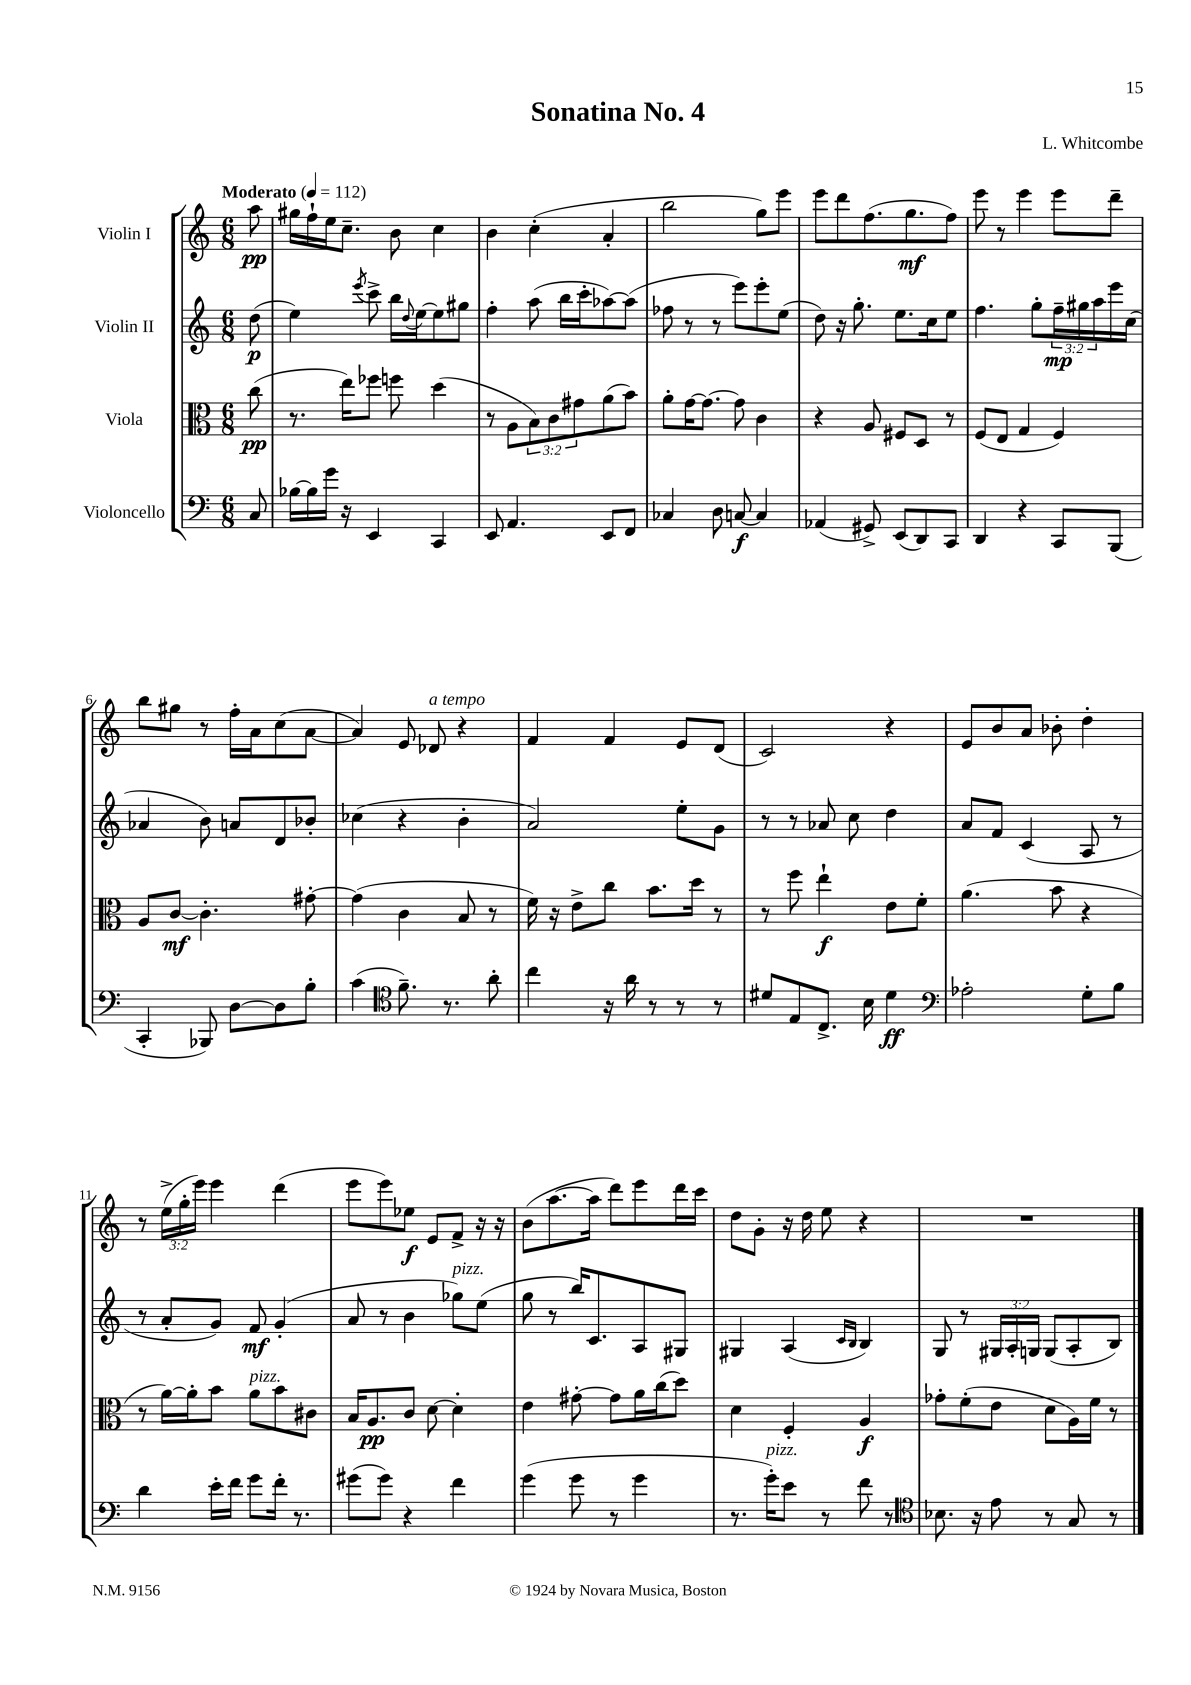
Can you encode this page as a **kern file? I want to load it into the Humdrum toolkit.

**kern	**kern	**kern	**kern
*staff4	*staff3	*staff2	*staff1
*clefF4	*clefC3	*clefG2	*clefG2
*k[]	*k[]	*k[]	*k[]
*M6/8	*M6/8	*M6/8	*M6/8
*MM112	*MM112	*MM112	*MM112
8C/	(8cc\	(8dd\	8aa\
=	=	=	=
[16B-\LL	8.r	4ee\)	16gg#\LL
16B-\]	.	.	16ff`\
16g\JJ	.	.	16ee\J
16r	16ee\LK)	.	8.cc~\J
.	.	8qeee/	.
4EE/	8ff-\J	8ccc^\	.
.	8ff\	16bb\LL	8b\
.	.	8qqdd/	.
.	.	[16ee\J	.
4CC/	(4dd\	8ee\]	4cc\
.	.	8gg#\J	.
=	=	=	=
8EE/	8r	4ff'\	4b\
4.AA/	8A\L	.	.
.	12B\)	(8aa\	(4cc'\
.	12c\	.	.
.	.	16bb\LL	.
.	12g#\	.	.
.	.	16ccc'\J	.
8EE/L	(8a\	[8aa-\)	4a'/
8FF/J	8b\J)	(8aa-\]J	.
=	=	=	=
4C-/	8a'\L	8ff-\	2bb\
.	[16g\K	8r	.
.	8.g\_J	.	.
8D\	.	8r	.
[8C/	8g\]	8eee\L)	.
4C/]	4c\	8eee'\	8gg\L)
.	.	(8ee\J	8eee\J
=	=	=	=
(4AA-/	4r	8dd\)	8eee\L
.	.	16r	8ddd\
.	.	8.gg'\	.
8GG#^/)	8A/	.	(8.ff\
(8EE/L	8F#/L	8.ee\L	.
.	.	.	8.gg\
8DD/)	8D/J	.	.
.	.	16cc\k	.
8CC/J	8r	8ee\J	8ff\J)
=	=	=	=
4DD/	(8F/L	4.ff\	8eee\
.	8E/J	.	8r
4r	4G/	.	4eee\
.	.	8gg'\L	.
8CC/L	4F/)	24ff~\L	8eee\L
.	.	24gg#\	.
.	.	24aa\	.
(8BBB/J	.	16eee\	8ddd~\J
.	.	(16cc\JJ	.
=	=	=	=
4CC'/	8A/L	4a-/	8bb\L
.	[8c/J	.	8gg#\J
8BBB-/)	4.c'\]	8b\)	8r
[8D\L	.	8a/L	16ff'\LL
.	.	.	16a\J
8D\]	.	8d/	(8cc\
8B'\J	[8g#'\	8b-'/J	[8a\J
=	=	=	=
(4c\	(4g#\]	(4cc-\	4a/])
*clefC4	*	*	*
8.f~\)	4c\	4r	8e/
.	.	.	8d-/
8.r	.	.	.
.	8B/	4b'\	4r
8a'\	8r	.	.
=	=	=	=
4cc\	16f\)	2a/)	4f/
.	16r	.	.
.	8e^\L	.	.
16r	8cc\J	.	4f/
16a\	.	.	.
8r	8.b\L	.	.
8r	.	8ee'\L	8e/L
.	16dd\Jk	.	.
8r	8r	8g\J	(8d/J
=	=	=	=
8d#/L	8r	8r	2c/)
8E/	8ff\	8r	.
8.C^/J	4ee`\	8a-/	.
.	.	8cc\	.
16B\	.	.	.
4d#\	8e\L	4dd\	4r
.	8f'\J	.	.
=	=	=	=
*clefF4	*	*	*
2A-'\	(4.a\	8a/L	8e/L
.	.	8f/J	8b/
.	.	(4c/	8a/J
.	8b\	.	8b-'\
8G'\L	4r	8A/	4dd'\
8B\J	.	8r	.
=	=	=	=
4d\	8r	8r	8r
.	[16a\LL)	8a'/L	(24ee^\LL
.	.	.	24gg'\
.	16a'\]J	.	.
.	.	.	24eee\JJ)
16e'\LL	8b\J	8g/J)	4eee\
16f\JJ	.	.	.
8g\L	8a\L	8f/	.
16f'\Jk	8b\	(4g'/	(4ddd\
8.r	.	.	.
.	8c#\J	.	.
=	=	=	=
(8g#\L	16B/LK	8a/	8eee\L
.	8.A/	.	.
8g#\J)	.	8r	8eee\)
4r	8c/J	4b\	8ee-\J
.	[8d\	.	8e/L
4f\	4d'\]	8gg-\L)	8f^/J
.	.	(8ee\J	16r
.	.	.	16r
=	=	=	=
(4g\	4e\	8gg\	(8b\L
.	.	8r	[8.aa\
8g\	[8g#'\	16bb/LK)	.
.	.	8.c/	16aa\]Jk
8r	8g#\]L	.	8ddd\L)
4g\	16a\L	8A/	8eee\
.	(16cc\J	.	.
.	8dd\J)	8G#/J	16ddd\L
.	.	.	16ccc\JJ
=	=	=	=
8.r	4d\	4G#/	8dd\L
.	.	.	8g'\J
16g'\LK)	.	.	.
8e\J	4F'/	(4A/	16r
.	.	.	16dd\
8r	.	.	8ee\
.	.	16qqc/LL	.
.	.	16qqB/JJ	.
8f\	4A/	4B/)	4r
8r	.	.	.
=	=	=	=
*clefC4	*	*	*
8.B-\	8g-'\L	8G/	2.r
.	(8f'\	8r	.
16r	.	.	.
8e\	8e\J	24G#/LL	.
.	.	24A'/	.
.	.	24G/JJ	.
8r	8d\L	(8G/L	.
8G/	16A\L)	8A'/	.
.	16f\JJ	.	.
8r	8r	8B/J)	.
==	==	==	==
*-	*-	*-	*-
